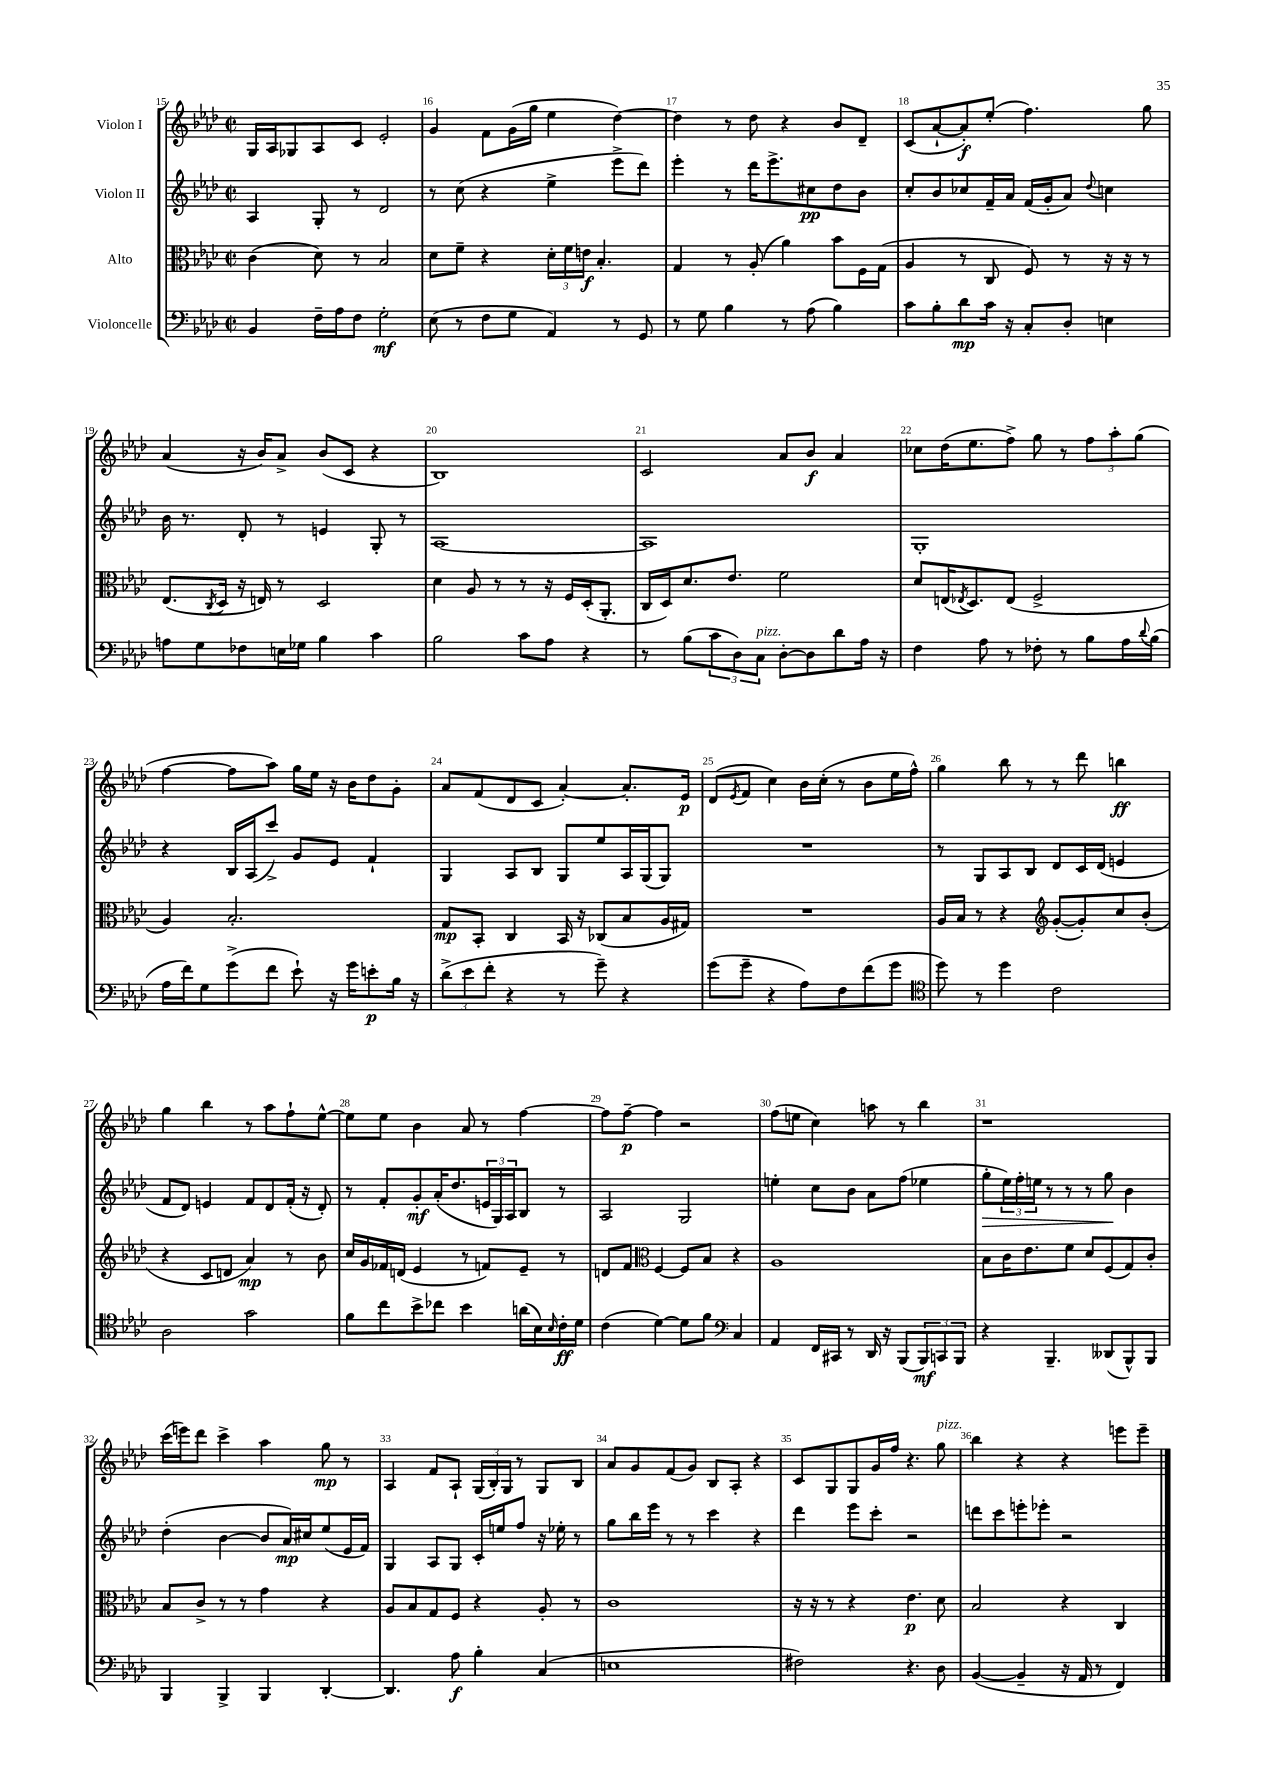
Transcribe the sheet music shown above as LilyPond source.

<<
\new StaffGroup <<
\new Staff = "s0" \with { instrumentName = "Violon I" } {
    \clef treble \key aes \major \defaultTimeSignature \time 2/2
    g16 aes16 ges8 aes8 c'8 ees'2-. |
    g'4 f'8 g'16( g''16 ees''4 des''4~) |
    des''4 r8 des''8 r4 bes'8 des'8-- |
    c'8( aes'8~-! aes'8-.\f) ees''8-.( f''4.) g''8 |
    aes'4( r16 bes'16) aes'8-> bes'8( c'8 r4 |
    bes1) |
    c'2 aes'8 bes'8\f aes'4 |
    ces''8 des''16( ees''8. f''8->) g''8 r8 \tuplet 3/2 { f''8 aes''8-. g''8( } |
    f''4~ f''8 aes''8) g''16 ees''16 r16 bes'16 des''8 g'8-. |
    aes'8 f'8( des'8 c'8 aes'4~-.) aes'8.-. ees'16\p |
    des'8( \acciaccatura { ees'8 } f'8 c''4) bes'16 c''16-.( r8 bes'8 ees''16 f''16-^) |
    g''4 bes''8 r8 r8 des'''8 b''4\ff |
    g''4 bes''4 r8 aes''8 f''8-! ees''8~-^ |
    ees''8 ees''8 bes'4 aes'8 r8 f''4~ |
    f''8 f''8~--\p f''4 r2 |
    f''8( e''8 c''4) a''8 r8 bes''4 |
    r1 |
    c'''16( e'''16) des'''8 c'''4-> aes''4 g''8\mp r8 |
    aes4 f'8 aes8-! \tuplet 3/2 { g16( bes16-.) g16 } r8 g8 bes8 |
    aes'8 g'8 f'8( g'8) bes8 aes8-. r4 |
    c'8 g8 g8 g'16 f''16 r4. g''8^\markup { \italic "pizz." } |
    bes''4 r4 r4 e'''8 e'''8-- \bar "|." |
}
\new Staff = "s1" \with { instrumentName = "Violon II" } {
    \clef treble \key aes \major \defaultTimeSignature \time 2/2
    aes4 g8-. r8 des'2 |
    r8 c''8( r4 ees''4-> ees'''8-> des'''8) |
    ees'''4-. r8 des'''16 ees'''8.-> cis''8\pp des''8 bes'8 |
    c''8-. bes'8 ces''8 f'16-- aes'16 f'16( g'16-. aes'8) \appoggiatura { des''8 } c''4 |
    bes'16 r8. des'8-. r8 e'4 g8-. r8 |
    aes1~ |
    aes1 |
    g1-. |
    r4 bes16 aes16( c'''8->) g'8 ees'8 f'4-! |
    g4 aes8 bes8 g8 ees''8 aes16 g16( g8) |
    R1 |
    r8 g8 aes8 bes8 des'8 c'16 des'16( e'4 |
    f'8 des'8) e'4 f'8 des'8 f'16-.( r16 des'8-.) |
    r8 f'8-. g'8-.\mf aes'16-.( des''8. \tuplet 3/2 { e'16 g16) aes16 } bes8 r8 |
    aes2 g2 |
    e''4-. c''8 bes'8 aes'8 f''8( ees''4 |
    g''8-.\> \tuplet 3/2 { ees''16) f''16-. e''16 } r8 r8 r8 g''8\! bes'4 |
    des''4-.( bes'4~ bes'8 aes'16\mp) cis''16 ees''8( ees'16 f'16) |
    g4 aes8 g8 c'16-. e''16 f''8 r16 ees''16-. r8 |
    g''8 bes''16 ees'''16 r8 r8 c'''4 r4 |
    des'''4 ees'''8 c'''8-. r2 |
    d'''8 c'''8 e'''8-. ees'''8-. r2 \bar "|." |
}
\new Staff = "s2" \with { instrumentName = "Alto" } {
    \clef alto \key aes \major \defaultTimeSignature \time 2/2
    c'4( des'8) r8 bes2 |
    des'8 f'8-- r4 \tuplet 3/2 { des'16-. f'16 e'16\f } bes4.-. |
    g4 r8 aes8-.( aes'4) bes'8 f16 g16( |
    aes4 r8 c8 f8) r8 r16 r16 r8 |
    ees8.( \acciaccatura { c8 } des16 r16 e16) r8 des2 |
    des'4 aes8 r8 r8 r16 f16 des16-.( aes,8.-. |
    c16 des16) des'8. ees'8. f'2 |
    des'8 e16( \acciaccatura { ees8 } des8.) ees8( f2-> |
    aes4) bes2.-. |
    g8\mp bes,8-. c4 bes,16 r16 ces8( bes8 aes16 gis16) |
    R1 |
    aes16 bes16 r8 r4 \clef treble g'8~-.( g'8-.) c''8 bes'8-.( |
    r4 c'8 d'8 aes'4\mp) r8 bes'8 |
    c''16 g'16 fes'16 d'16( ees'4 r8 f'8) ees'8-- r8 |
    d'8 f'8 \clef alto f4~ f8 bes8 r4 |
    aes1 |
    bes8 c'16 ees'8. f'8 des'8 f8( g8) c'8-. |
    bes8 c'8-> r8 r8 g'4 r4 |
    aes8 bes8 g8 f8 r4 aes8-. r8 |
    c'1 |
    r16 r16 r8 r4 ees'4.\p des'8 |
    bes2 r4 c4 \bar "|." |
}
\new Staff = "s3" \with { instrumentName = "Violoncelle" } {
    \clef bass \key aes \major \defaultTimeSignature \time 2/2
    bes,4 f16-- aes16 f8 g2-.\mf |
    ees8( r8 f8 g8 aes,4) r8 g,8 |
    r8 g8 bes4 r8 aes8( bes4) |
    c'8 bes8-. des'8\mp c'16 r16 c8-. des8-. e4 |
    a8 g8 fes8 e16 ges16 bes4 c'4 |
    bes2 c'8 aes8 r4 |
    r8 bes8( \tuplet 3/2 { c'8 des8) c8^\markup { \italic "pizz." } } des8~-. des8 des'8 aes16 r16 |
    f4 aes8 r8 fes8-. r8 bes8 aes16 \appoggiatura { des'8 } bes16( |
    aes16 f'16) g8 g'8->( f'8 ees'8-!) r16 g'16 e'8-.\p bes16 r16 |
    \tuplet 3/2 { des'8->( ees'8 f'8-. } r4 r8 g'8--) r4 |
    g'8( g'8-- r4 aes8) f8 f'8( g'8 |
    \clef tenor des''8) r8 des''4 c'2 |
    aes2 g'2 |
    f'8 c''8 bes'8-> ces''8 bes'4 a'16( bes16) \grace { bes16 } c'16-.\ff des'16 |
    c'4( des'4~) des'8 f'8 \clef bass c4 |
    aes,4 f,16 cis,16 r8 des,16 r16 bes,,8( \tuplet 3/2 { bes,,8\mf) c,8 bes,,8 } |
    r4 bes,,4.-- deses,8( bes,,8-^) bes,,8 |
    bes,,4 bes,,4-> bes,,4 des,4~-. |
    des,4. aes8\f bes4-. c4( |
    e1 |
    fis2) r4. des8 |
    bes,4~( bes,4-- r16 aes,16 r8 f,4) \bar "|." |
}
>>
>>
\layout { \context { \Score currentBarNumber = #15 \override BarNumber.break-visibility = ##(#f #t #t) barNumberVisibility = #all-bar-numbers-visible } }
